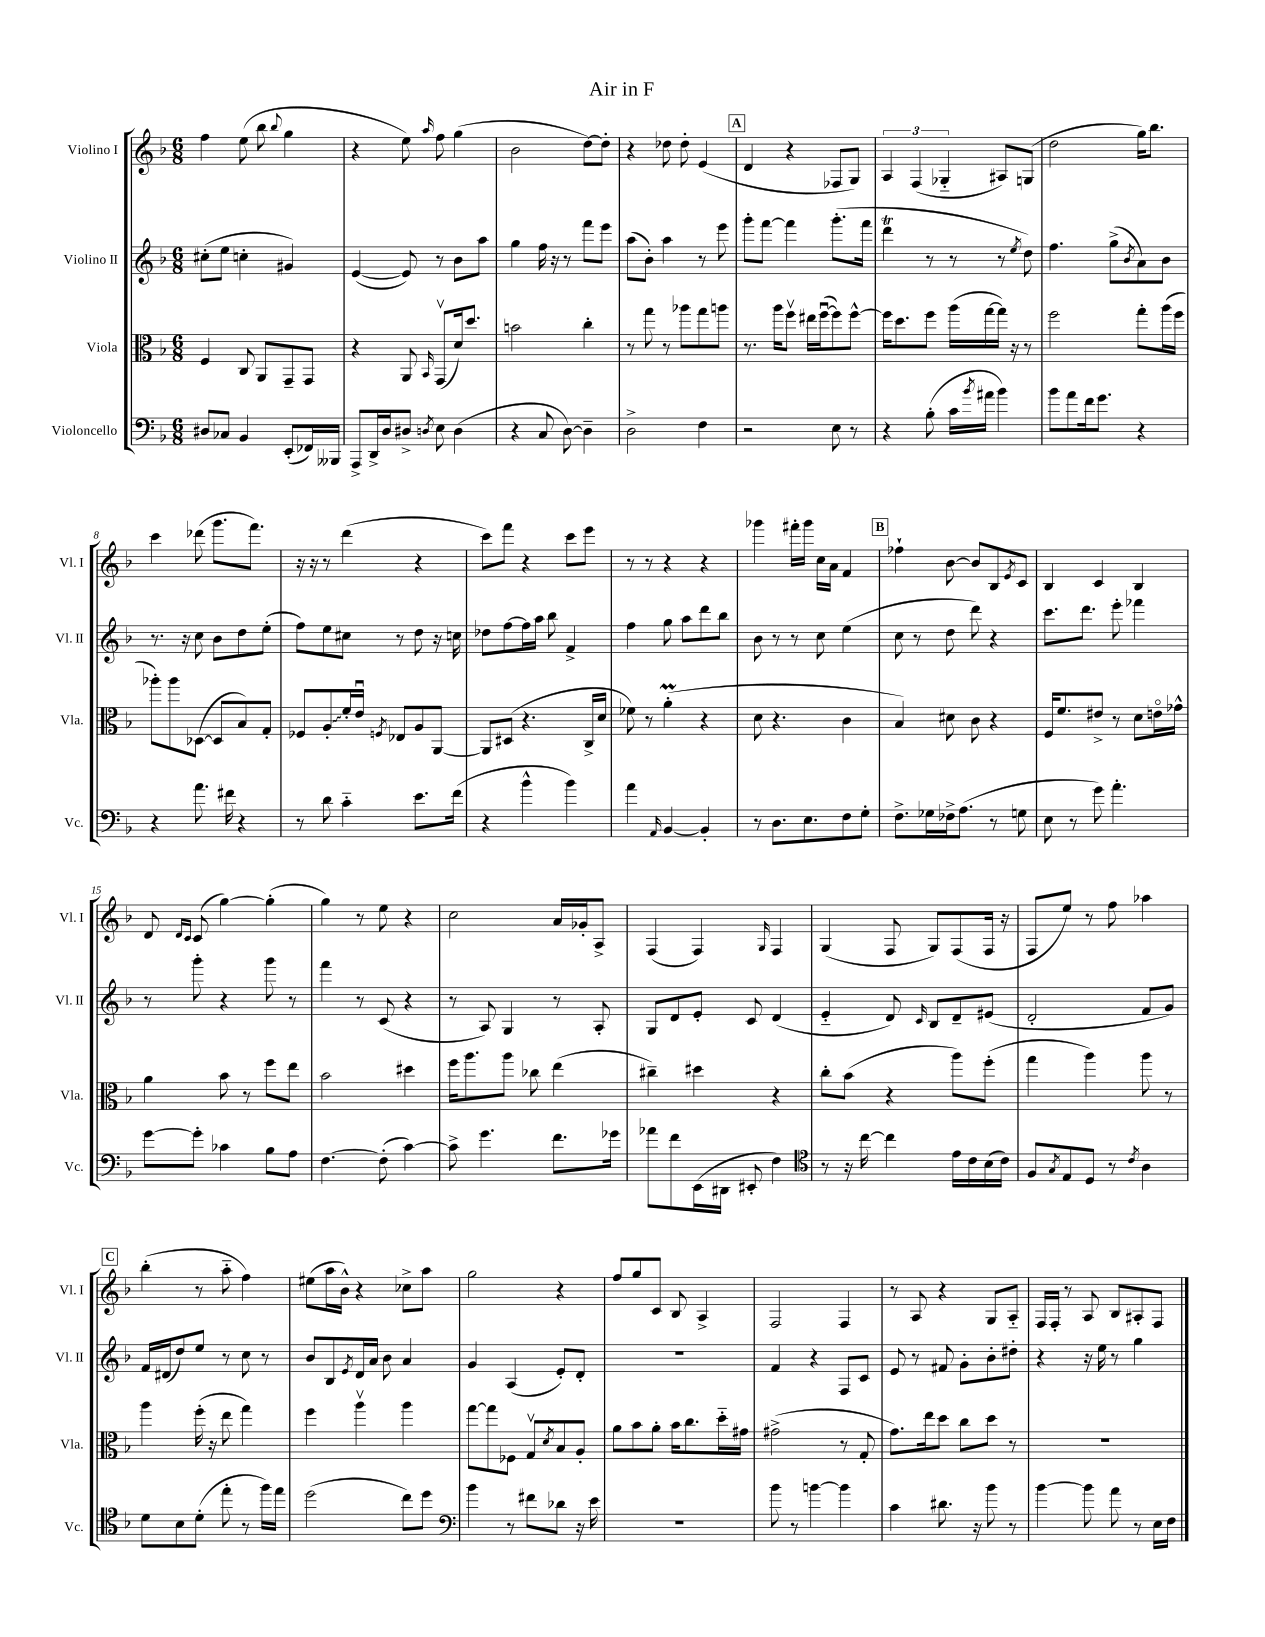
\header { title = "Air in F" }
<<
\new StaffGroup <<
\new Staff = "s0" \with { instrumentName = "Violino I" shortInstrumentName = "Vl. I" } {
    \clef treble \key f \major \numericTimeSignature \time 6/8
    f''4 e''8( bes''8 \appoggiatura { bes''8 } g''4 |
    r4 e''8) \grace { a''16 } f''8 g''4( |
    bes'2 d''8~) d''8-. |
    r4 des''8 des''8-. e'4( |
    \mark \markup { \box "A" } d'4 r4 fes8 g8) |
    \tuplet 3/2 { a4 f4( ges4-_ } ais8) g8( |
    d''2 g''16) bes''8. |
    c'''4 des'''8( g'''8. f'''8.) |
    r16 r16 r8 d'''4( r4 |
    c'''8) f'''8 r4 c'''8 e'''8 |
    r8 r8 r4 r4 |
    ges'''4 fis'''16-. ges'''16 c''16 a'16 f'4 |
    \mark \markup { \box "B" } fes''4-! bes'8~ bes'8 bes8 \acciaccatura { e'8 } c'8 |
    bes4 c'4 bes4 |
    d'8 \grace { d'16 c'16 } c'8( g''4~) g''4-.( |
    g''4) r8 e''8 r4 |
    c''2 a'16 ges'16-. a8-> |
    f4( f4) \grace { g16 } f4 |
    g4( f8 g8) f8( f16 r16 |
    f8 e''8) r8 f''8 aes''4 |
    \mark \markup { \box "C" } bes''4-.( r8 a''8-_ f''4) |
    eis''8( a''16 bes'16-^) r4 ces''8-> a''8 |
    g''2 r4 |
    f''8 g''8 c'8 bes8 a4-> |
    f2 f4 |
    r8 a8 r4 g8 a8-_ |
    f16 f16-. r8 a8 bes8 ais8-. f8 \bar "|." |
}
\new Staff = "s1" \with { instrumentName = "Violino II" shortInstrumentName = "Vl. II" } {
    \clef treble \key f \major \numericTimeSignature \time 6/8
    cis''8-.( e''8 c''4-. gis'4) |
    e'4~( e'8) r8 bes'8 a''8 |
    g''4 f''16 r16 r8 f'''8 e'''8 |
    a''8( bes'8-.) a''4 r8 e'''8 |
    \mark \markup { \box "A" } g'''8-. f'''8~ f'''4 g'''8.-.( f'''16 |
    d'''4\trill r8 r8 r8 \acciaccatura { e''8 } d''8) |
    f''4. g''8->( \acciaccatura { bes'8 } a'8) bes'8 |
    r8. r16 c''8 bes'8 d''8 e''8-.( |
    f''8) e''8 cis''8 r8 d''8 r16 c''16 |
    des''8 f''8~ f''16 a''16 bes''8 f'4-> |
    f''4 g''8 a''8 d'''8 bes''8 |
    bes'8 r8 r8 c''8 e''4( |
    \mark \markup { \box "B" } c''8 r8 d''8 d'''8) r4 |
    c'''8. d'''8. e'''8-. fes'''4 |
    r8 g'''8-. r4 g'''8 r8 |
    f'''4 r8 c'8( r4 |
    r8 a8) g4 r8 a8-. |
    g8 d'8 e'8-. c'8 d'4( |
    e'4-_ d'8) \grace { c'16 } bes8 d'8-- eis'8( |
    d'2-. f'8 g'8) |
    \mark \markup { \box "C" } f'16 dis'16( d''8) e''8 r8 c''8 r8 |
    bes'8 bes8 \acciaccatura { e'8 } d'16 a'16 bes'8 a'4 |
    g'4 a4( e'8-.) d'8-. |
    R2. |
    f'4 r4 f8 c'8 |
    e'8 r8 fis'8 g'8-. bes'8-. dis''8-. |
    r4 r16 e''16 r8 g''4 \bar "|." |
}
\new Staff = "s2" \with { instrumentName = "Viola" shortInstrumentName = "Vla." } {
    \clef alto \key f \major \numericTimeSignature \time 6/8
    f4 c8 a,8 g,8-- g,8 |
    r4 a,8 \grace { bes,16 } g,8\upbow( d'16) d''8. |
    b'2 c''4-. |
    r8 g''8 r8 aes''8 g''8 a''8 |
    \mark \markup { \box "A" } r8. a''16 f''8\upbow eis''16 f''16~\downbow( f''8) f''8~-^ |
    f''16 d''8. f''8 a''16( g''16~ g''16) r16 r8 |
    f''2 g''8-. a''16( f''16 |
    aes''8-.) aes''8 des8~( des8 bes8) g8-. |
    fes8 \once \override Glissando.style = #'zigzag a8-.\glissando f'16-. e'16\downbow \acciaccatura { f8 } ees8 a8 a,8~ |
    a,8 dis8( r4. c16-> d'16 |
    fes'8) r8 a'4-.\prall( r4 |
    d'8 r4. c'4 |
    \mark \markup { \box "B" } bes4) dis'8 c'8 r4 |
    f16 f'8. eis'8-> r8 d'8 e'16\flageolet ges'16-^ |
    a'4 bes'8 r8 f''8 e''8 |
    bes'2 dis''4 |
    f''16 a''8. a''8 ces''8 e''4( |
    cis''4--) dis''4 r4 |
    c''8-. bes'8( r4 a''8) f''8-.( |
    g''4 a''4) a''8 r8 |
    \mark \markup { \box "C" } a''4 f''16-.( r16 e''8 g''4) |
    f''4 a''4\upbow a''4 |
    g''8~ g''8 fes8 g8\upbow \acciaccatura { d'8 } bes8 a8-. |
    a'8 bes'8 a'8-. bes'16 c''8. d''16-_ gis'16 |
    gis'2->( r8 g8-. |
    g'8.) e''16 d''8 c''8 d''8 r8 |
    R2. \bar "|." |
}
\new Staff = "s3" \with { instrumentName = "Violoncello" shortInstrumentName = "Vc." } {
    \clef bass \key f \major \numericTimeSignature \time 6/8
    dis8 ces8 bes,4 e,8-.( fes,16) beses,,16 |
    a,,8-> d,16-> d16 dis8-> \acciaccatura { d8 } e8 d4( |
    r4 c8 d8~) d4-- |
    d2-> f4 |
    \mark \markup { \box "A" } r2 e8 r8 |
    r4 bes8-.( c'16 \acciaccatura { bes'8 } ais'16 bes'4) |
    bes'8 a'8 f'16 g'8. r4 |
    r4 a'8. fis'16 r4 |
    r8 d'8 c'4-_ e'8. f'16( |
    r4 bes'4-^ bes'4) |
    a'4 \grace { a,16 } bes,4~ bes,4-. |
    r8 d8. e8. f8 g8-. |
    \mark \markup { \box "B" } f8.-> ges16 fes16-> a8.( r8 g8 |
    e8 r8 g'8) a'4.-. |
    g'8~ g'8-. ces'4 bes8 a8 |
    f4.~ f8-.( c'4~) |
    c'8-> g'4. f'8. ges'16 |
    aes'8 f'8 e,16( dis,16 eis,8-. f4) |
    \clef tenor r8 r16 c''16~ c''4 e'16 c'16 bes16( c'16) |
    f8 \acciaccatura { g8 } e8 d8 r8 \acciaccatura { c'8 } a4 |
    \mark \markup { \box "C" } d'8 bes8 d'8-.( e''8-. r8 f''16) e''16 |
    d''2( c''8) d''8 |
    \clef bass bes'4 r8 fis'8 des'8 r16 e'16 |
    R2. |
    bes'8 r8 b'4~ b'4 |
    c'4 dis'8. r16 bes'8 r8 |
    bes'4~ bes'8 a'8 r8 e16 f16 \bar "|." |
}
>>
>>
